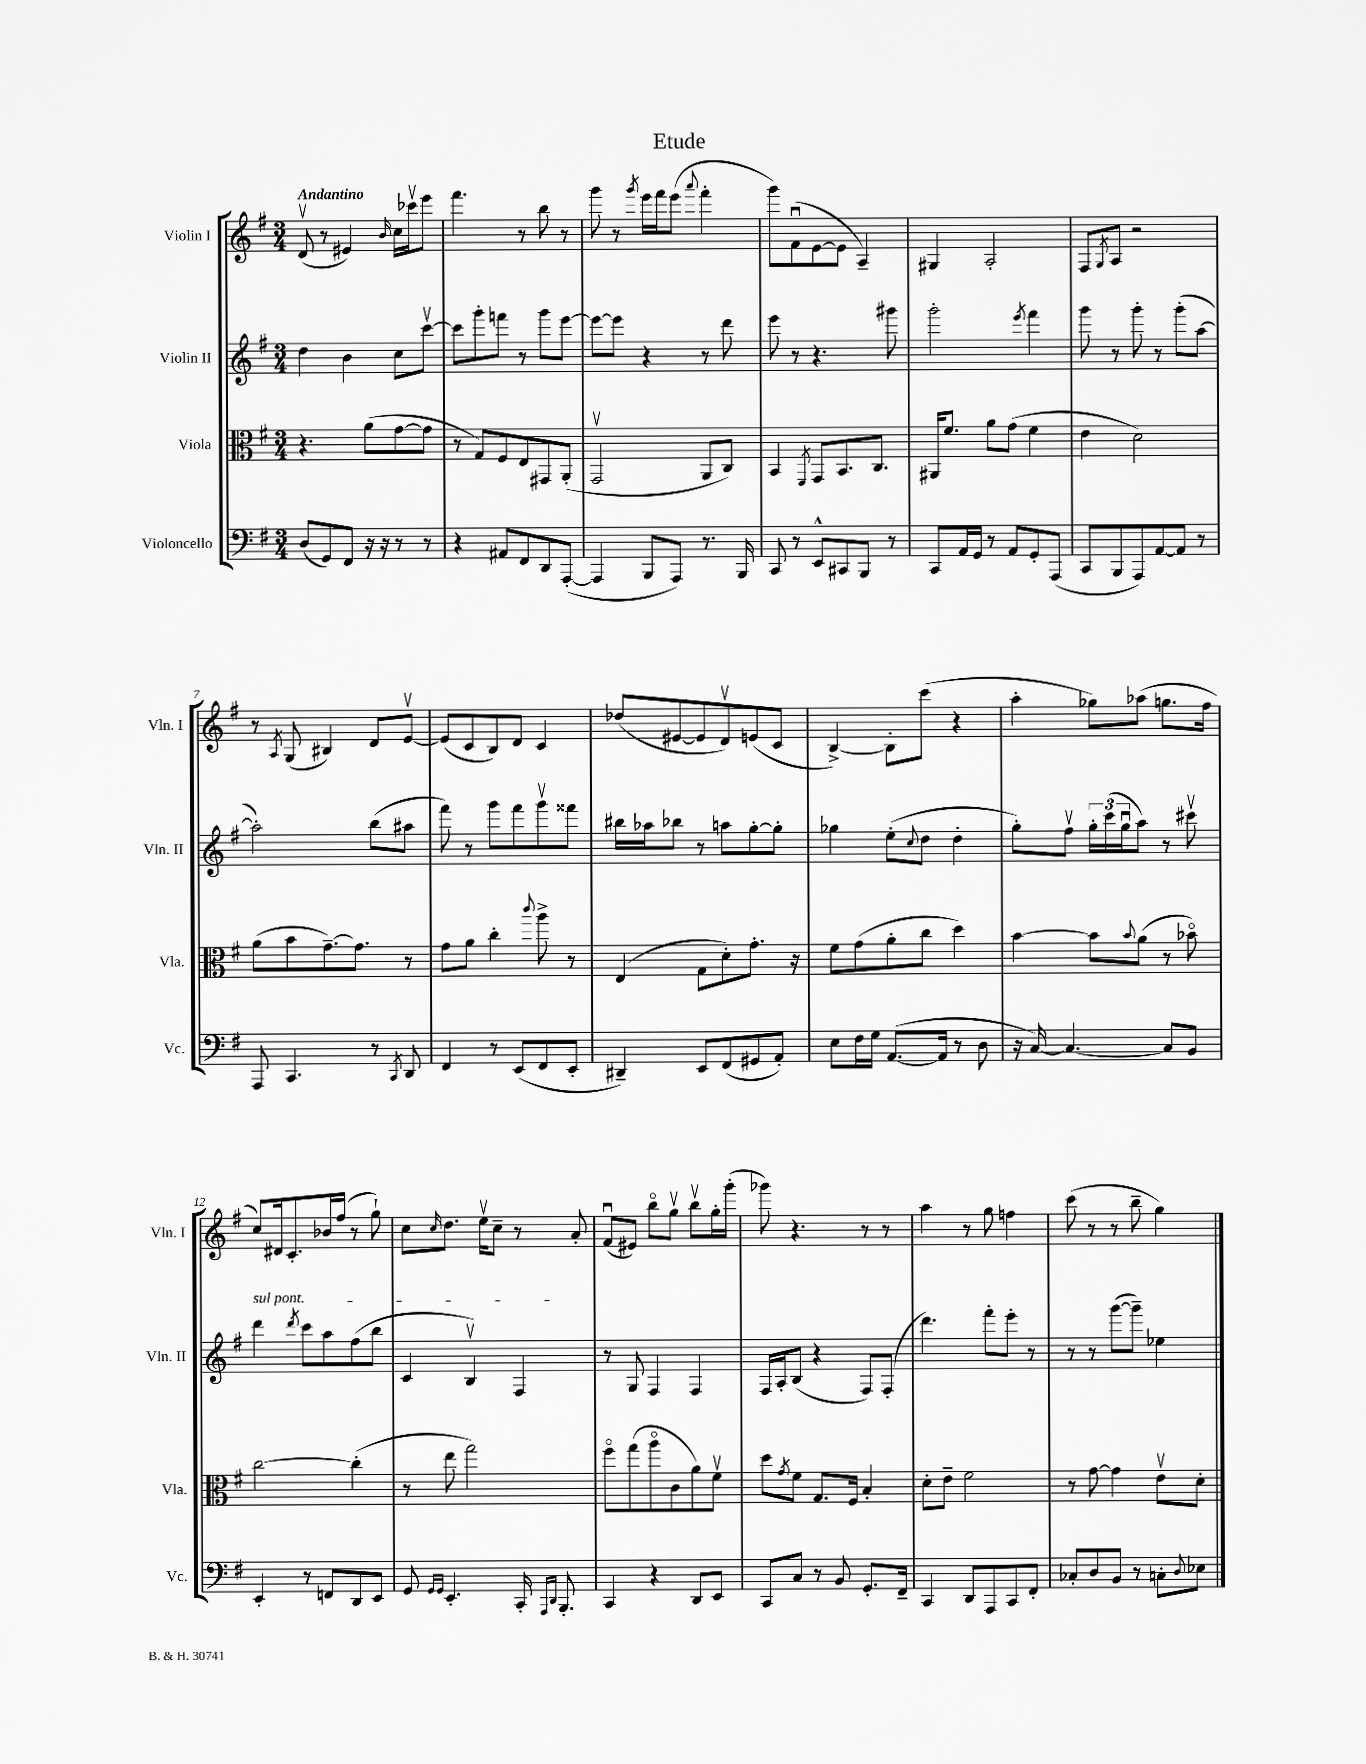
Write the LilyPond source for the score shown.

\header { title = "Etude" }
<<
\new StaffGroup <<
\new Staff = "s0" \with { instrumentName = "Violin I" shortInstrumentName = "Vln. I" } {
    \clef treble \key g \major \numericTimeSignature \time 3/4 \tempo "Andantino"
    d'8\upbow( r8 eis'4) \grace { b'16 } c''16 ces'''16\upbow e'''8 |
    fis'''4. r8 b''8 r8 |
    g'''8 r8 \acciaccatura { g'''8 } e'''16 fis'''16 e'''8( \appoggiatura { a'''8 } fis'''4-. |
    g'''8) fis'8\downbow( e'8~ e'8 a4--) |
    gis4 a2-. |
    fis8 \acciaccatura { g8 } a8 r2 |
    r8 \acciaccatura { a8 } g8( bis4) d'8 e'8~\upbow |
    e'8( c'8 b8) d'8 c'4 |
    des''8( eis'8~ eis'8 d'8\upbow) e'8( c'8 |
    b4~->) b8-. c'''8( r4 |
    a''4-. ges''8) aes''8( g''8. fis''16 |
    c''8) dis'16 c'8.-. bes'16 fis''16( r8 g''8-!) |
    c''8 \grace { c''16 } d''8. e''16\upbow c''8-- r8 a'8-. |
    fis'8\downbow( eis'8) b''8\flageolet g''8\upbow b''8\upbow g''16-. g'''16-.( |
    ges'''8) r4. r8 r8 |
    a''4 r8 g''8 f''4 |
    c'''8( r8 r8 b''8-- g''4) \bar "|." |
}
\new Staff = "s1" \with { instrumentName = "Violin II" shortInstrumentName = "Vln. II" } {
    \clef treble \key g \major \numericTimeSignature \time 3/4
    d''4 b'4 c''8 c'''8~\upbow |
    c'''8 g'''8-. f'''8 r8 g'''8 e'''8~ |
    e'''8~ e'''8 r4 r8 d'''8 |
    e'''8 r8 r4. gis'''8 |
    g'''2-. \acciaccatura { e'''8 } fis'''4 |
    g'''8 r8 g'''8-. r8 g'''8-.( a''8~ |
    a''2-.) b''8( ais''8 |
    fis'''8) r8 g'''8 fis'''8 g'''8\upbow fisis'''8 |
    bis''16 aes''16 bes''8 r8 a''8 g''8~-. g''8-. |
    ges''4 e''8-.( \appoggiatura { c''8 } d''8 d''4-. |
    g''8-.) fis''8\upbow \tuplet 3/2 { g''16-. c'''16( g''16\downbow } a''8) r8 cis'''8\upbow |
    \once \override TextSpanner.bound-details.left.text = \markup { \italic "sul pont." } d'''4\startTextSpan \acciaccatura { d'''8 } c'''8 a''8 fis''8( b''8 |
    c'4 b4\upbow) fis4\stopTextSpan |
    r8 g8 fis4 fis4 |
    fis16 a16-. b8( r4 fis8) fis8-.( |
    d'''4.) fis'''8-. e'''8-. r8 |
    r8 r8 g'''8~( g'''8--) ees''4 \bar "|." |
}
\new Staff = "s2" \with { instrumentName = "Viola" shortInstrumentName = "Vla." } {
    \clef alto \key g \major \numericTimeSignature \time 3/4
    r4. a'8( g'8~ g'8 |
    r8 g8) fis8 e8 gis,8 a,8-.( |
    g,2\upbow a,8 c8) |
    b,4 \acciaccatura { fis,8 } g,8 b,8. c8. |
    ais,16 fis'8. a'8 g'8( fis'4 |
    e'4 d'2) |
    a'8( b'8 g'8.~--) g'8. r8 |
    g'8 a'8 c''4-. \appoggiatura { c'''8 } a''8-> r8 |
    e4( g8 d'8-.) g'8.-. r16 |
    fis'8 g'8( a'8-. c''8 d''4) |
    b'4~ b'8 \appoggiatura { b'8 } a'8( r8 bes'8\flageolet) |
    c''2~ c''4-.( |
    r8 e''8 g''2) |
    fis''8\flageolet g''8( a''8\flageolet c'8 a'8) fis'8\upbow |
    d''8 \acciaccatura { g'8 } fis'8 g8. fis16 b4-. |
    d'8-. e'8-- fis'2 |
    r8 g'8~ g'4 e'8\upbow d'8-. \bar "|." |
}
\new Staff = "s3" \with { instrumentName = "Violoncello" shortInstrumentName = "Vc." } {
    \clef bass \key g \major \numericTimeSignature \time 3/4
    d8( g,8) fis,8 r16 r16 r8 r8 |
    r4 ais,8 fis,8 d,8 a,,8~-.( |
    a,,4 b,,8 a,,8) r8. b,,16 |
    c,8 r8 e,8-^ cis,8 b,,8 r8 |
    c,8 a,16 g,16 r8 a,8 g,8-. a,,8( |
    c,8 b,,8 a,,8) a,8~ a,8 r8 |
    a,,8 c,4. r8 \acciaccatura { c,8 } d,8 |
    fis,4 r8 e,8( fis,8 e,8-. |
    dis,4--) e,8 fis,8( gis,8 a,8-.) |
    e8 fis16 g16 a,8.~( a,16 r8 d8 |
    r16 c16~) c4.~ c8 b,8 |
    e,4-. r8 f,8 d,8 e,8 |
    g,8 \grace { g,16 g,16 } e,4.-. c,16-. \grace { a,,16 d,16 } b,,8.-. |
    c,4 r4 d,8 e,8 |
    c,8 c8 r8 b,8 g,8.-. fis,16-- |
    c,4 d,8 a,,8 c,8 fis,8-. |
    ces8-. d8 b,8 r8 c8-. \appoggiatura { d8 } ees8 \bar "|." |
}
>>
>>
